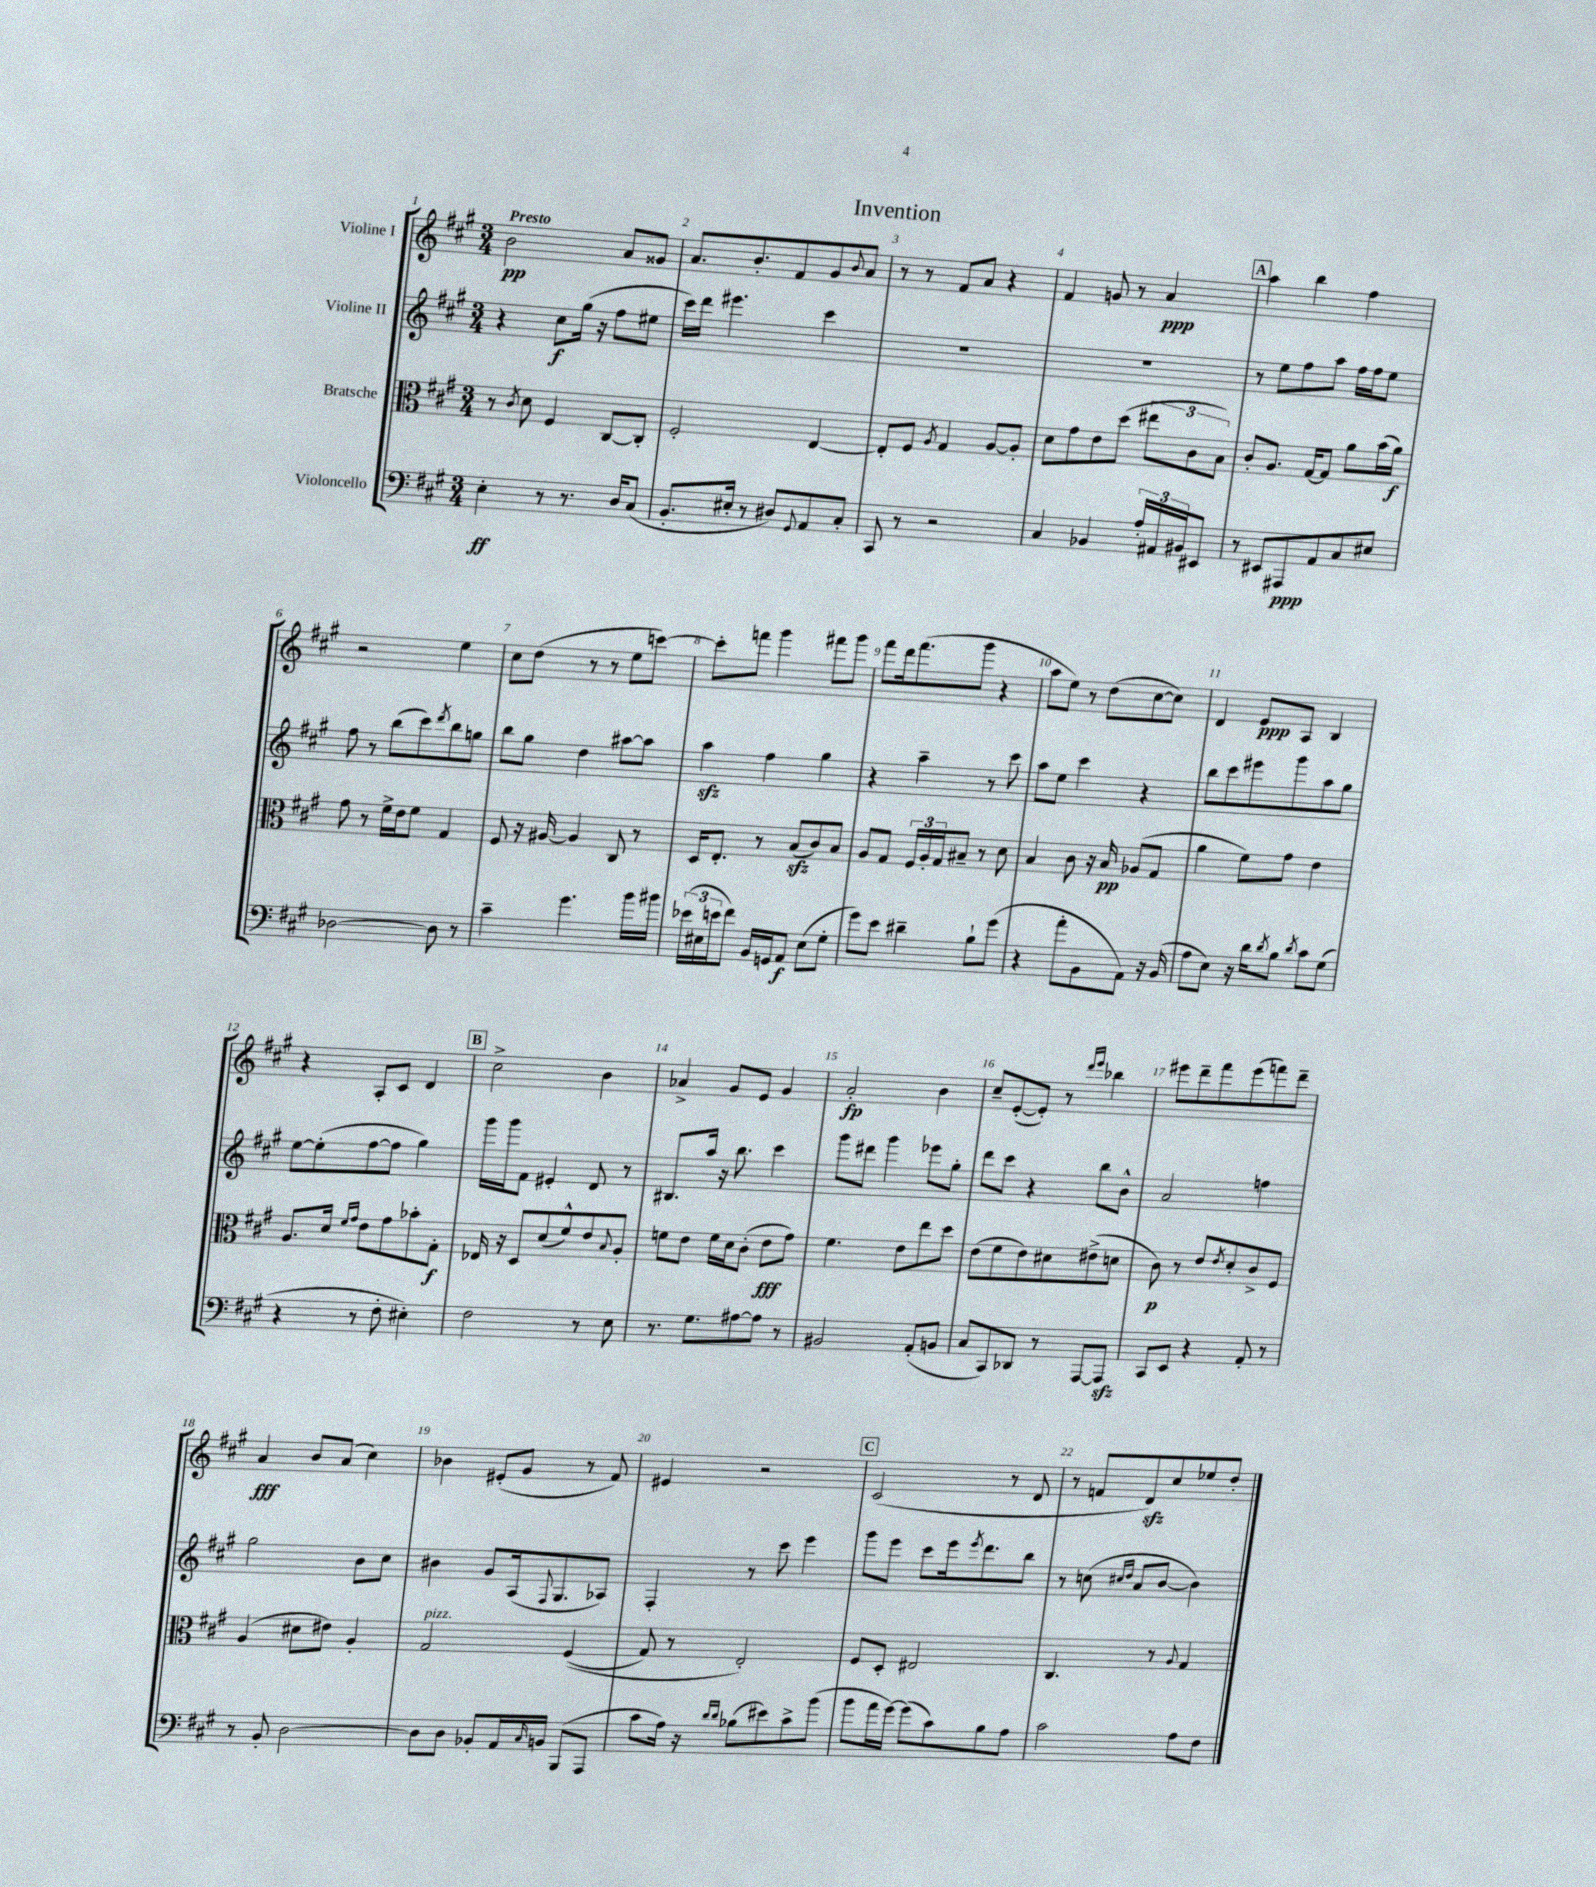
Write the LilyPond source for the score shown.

\header { title = "Invention" }
<<
\new StaffGroup <<
\new Staff = "s0" \with { instrumentName = "Violine I" } {
    \clef treble \key a \major \numericTimeSignature \time 3/4 \tempo "Presto"
    b'2\pp a'8 gisis'8 |
    a'8. b'8.-. fis'8 gis'8 \appoggiatura { b'8 } a'8 |
    r8 r8 fis'8 a'8 r4 |
    fis'4 g'8 r8 a'4\ppp |
    \mark \markup { \box "A" } a''4 b''4 fis''4 |
    r2 e''4 |
    cis''8 d''8( r8 r8 e''8 c'''8~) |
    c'''8-. f'''8 gis'''4 fis'''8 gis'''8 |
    fis'''8 d'''16 fis'''8.( gis'''8 r4 |
    a''8 e''8) r8 d''8( cis''8~ cis''8) |
    d'4 e'8\ppp a8 b4 |
    r4 a8-. cis'8 d'4 |
    \mark \markup { \box "B" } cis''2-> b'4 |
    aes'4-> gis'8 e'8 gis'4 |
    a'2-.\fp b'4 |
    cis''8-- e'8~-.( e'8-.) r8 \grace { d'''16 e'''16 } bes''4 |
    eis'''8 d'''8-- fis'''8 eis'''8( f'''8) d'''8-- |
    a'4\fff b'8 a'8( cis''4) |
    bes'4 eis'8-.( gis'8 r8 fis'8) |
    eis'4 r2 |
    \mark \markup { \box "C" } cis'2( r8 d'8 |
    r8 f'8 d'8\sfz) cis''8 ees''8 d''8-. \bar "|." |
}
\new Staff = "s1" \with { instrumentName = "Violine II" } {
    \clef treble \key a \major \numericTimeSignature \time 3/4
    r4 cis''8\f gis''16( r16 fis''8 eis''8 |
    cis'''16) d'''16 eis'''4. cis'''4 |
    R2. |
    R2. |
    \mark \markup { \box "A" } r8 e''8 fis''8 a''8 fis''16 fis''16 e''8 |
    fis''8 r8 b''8( cis'''8) \acciaccatura { d'''8 } b''8 g''8 |
    b''8 gis''8 d''4 ais''8~ ais''8 |
    a''4\sfz fis''4 gis''4 |
    r4 a''4-- r8 cis'''8 |
    a''8 e''8 cis'''4 r4 |
    b''8 cis'''8 eis'''8 gis'''8 a''8 gis''8 |
    e''8~ e''8-.( fis''8~ fis''8 gis''4) |
    \mark \markup { \box "B" } gis'''16 gis'''16 fis'8 eis'4-. d'8 r8 |
    bis8. a''16 r16 b''8. cis'''4 |
    gis'''8 dis'''8 gis'''4 ees'''8 gis''8-. |
    d'''8 cis'''8 r4 b''8 b'8-^ |
    a'2 f''4 |
    gis''2 b'8 cis''8 |
    bis'4 gis'8 a16( \appoggiatura { fis8 } gis8. aes8) |
    fis4-. r8 cis'''8 e'''4 |
    \mark \markup { \box "C" } gis'''8 e'''8 cis'''8 e'''16 \acciaccatura { e'''8 } d'''8. b''8 |
    r8 c''8( \grace { cis''16 d''16 } a'8 b'8~ b'4) \bar "|." |
}
\new Staff = "s2" \with { instrumentName = "Bratsche" } {
    \clef alto \key a \major \numericTimeSignature \time 3/4
    r8 \acciaccatura { cis'8 } d'8 fis4 cis8~ cis8-. |
    fis2-. e4~ |
    e8-. fis8 \acciaccatura { a8 } gis4 a8~ a8-. |
    d'8 gis'8 e'8 d''8( \tuplet 3/2 { eis''8 cis'8 b8) } |
    \mark \markup { \box "A" } cis'8-. a8. gis16~ gis8 a'8 b'16( a'16\f) |
    gis'8 r8 fis'16-> e'16 fis'8 gis4 |
    fis8 r16 ais16~ ais4 cis8 r8 |
    d16 e8.-. r8 b8\sfz( cis'8) b8 |
    a8 gis8 \tuplet 3/2 { fis16 a16-. gis16 } bis8-- r8 d'8 |
    b4 cis'8 r16 b16\pp aes8( gis8 |
    a'4 fis'8) gis'8 e'4 |
    a8. d'16 \grace { fis'16 gis'16 } e'8 gis'8 bes'8-. gis8-.\f |
    \mark \markup { \box "B" } ees16 r16 d8 d'8( fis'8-^) e'8 \appoggiatura { b8 } a8-. |
    f'8 e'8 f'16 d'16 cis'8-.( e'8\fff gis'8) |
    fis'4. e'8 e''8 d''8 |
    e'8( fis'8 e'8) dis'8 eis'8->( d'8 |
    cis'8\p) r8 e'8 \acciaccatura { e'8 } d'8-. cis'8-> fis8 |
    a4( dis'8 eis'8) a4-. |
    gis2^\markup { \italic "pizz." } fis4(\( |
    gis8) r8 e2-.\) |
    \mark \markup { \box "C" } fis8 d8-. eis2 |
    cis4. r8 \appoggiatura { a8 } gis4 \bar "|." |
}
\new Staff = "s3" \with { instrumentName = "Violoncello" } {
    \clef bass \key a \major \numericTimeSignature \time 3/4
    e4-.\ff r8 r8. d16 cis8( |
    b,8.-. eis16-. r8 dis8) \appoggiatura { gis,8 } a,8 cis8-. |
    cis,8 r8 r2 |
    cis4 bes,4 \tuplet 3/2 { a16-. ais,16 bis,16 } eis,8 |
    \mark \markup { \box "A" } r8 eis,8 ais,,8\ppp a,8 cis8 eis8 |
    des2~ des8 r8 |
    cis'4-- gis'4. b'16 bis'16 |
    \tuplet 3/2 { ees'16( eis16 e'16 } fis'8) b,16 g,16 a,8\f eis8( gis8-. |
    gis'8) e'8 dis'4-- b8-! gis'8( |
    r4 a'8-. b,8 a,8) r16 b,16( |
    a8 e8) r16 d'16 \acciaccatura { d'8 } b8 \acciaccatura { d'8 } cis'8 gis8( |
    r4 r8 fis8-. eis4-.) |
    \mark \markup { \box "B" } fis2 r8 e8 |
    r8. gis8. ais8~ ais8 r8 |
    bis,2 a,8-.( b,8 |
    cis8 cis,8) des,8 r8 a,,8~ a,,8\sfz |
    cis,8 e,8 r4 a,8-. r8 |
    r8 b,8-. d2~ |
    d8 d8 bes,8-. a,16 \grace { cis16 } b,16 b,,8( a,,8 |
    cis'8 a16) r16 \grace { d'16 d'16 } bes8( eis'8) cis'8-> b'8( |
    \mark \markup { \box "C" } b'8 a'16 gis'16~) gis'8( cis'8) b8 a8 |
    cis'2 a8 fis8 \bar "|." |
}
>>
>>
\layout { \context { \Score \override BarNumber.break-visibility = ##(#f #t #t) barNumberVisibility = #all-bar-numbers-visible } }
